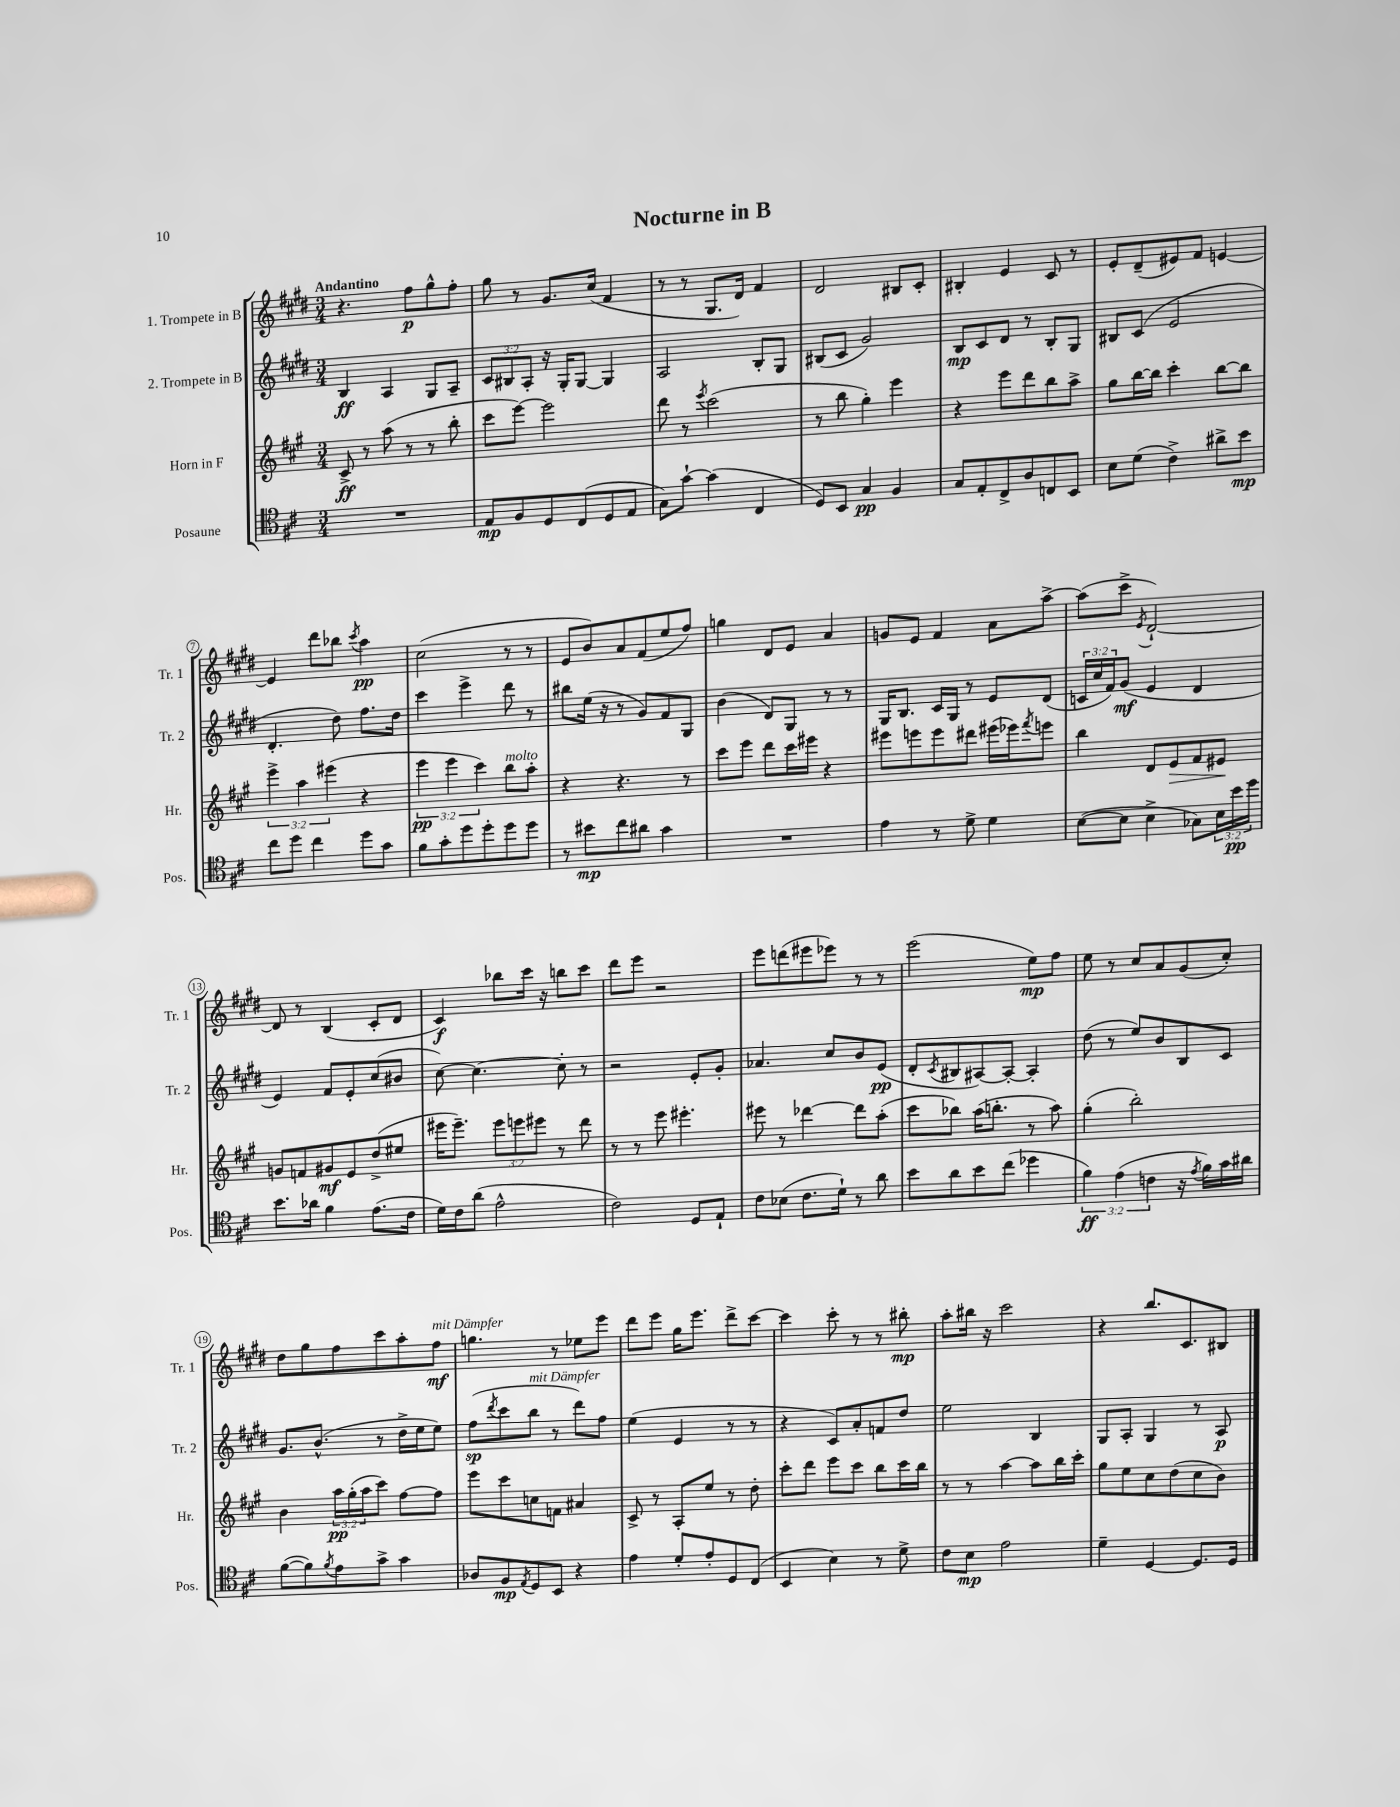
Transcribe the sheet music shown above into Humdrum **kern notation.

**kern	**kern	**kern	**kern
*staff4	*staff3	*staff2	*staff1
*clefC4	*clefG2	*clefG2	*clefG2
*k[f#c#]	*k[f#c#g#]	*k[f#c#g#d#]	*k[f#c#g#d#]
*M3/4	*M3/4	*M3/4	*M3/4
2.r	8c#^	4B	4.r
.	8r	.	.
.	(8aa	4A	.
.	8r	.	8ff#
.	8r	8G#	8gg#^^
.	8bb'	8A~	8ff#'
=	=	=	=
8E	8ccc#	12c#	8gg#
.	.	12B#	.
8F#	[8eee)	.	8r
.	.	12A'	.
8D	2eee]	16r	8.g#
.	.	16G#'	.
(8C#	.	[8G#	.
.	.	.	(16cc#
8D	.	4G#]	4f#
8E	.	.	.
=	=	=	=
8G)	8ddd	2A	8r
[8g`	8r	.	8r
.	8qeee	.	.
(4g]	(2ccc#	.	8.G#
.	.	.	16d#)
4C#	.	8B'	4f#
.	.	8G#	.
=	=	=	=
8D)	8r	(8B#	2d#
8BB	8bb	8c#	.
4G	4gg#')	2g#)	.
4F#	4eee	.	8B#
.	.	.	8c#'
=	=	=	=
8G	4r	8B	4B#'
8E'	.	8c#	.
8C#^	8eee	8d#	4e
8A	8ddd	8r	.
8C	8bb	8B'	8c#
8BB	8aa^	8G#	8r
=	=	=	=
8B	8gg#	8B#	8e'
(8d	[16bb	(8c#	(8d#~
.	16bb]	.	.
4c#^)	4ccc#'	2e	8e#)
.	.	.	8f#
8a#^	[8bb	.	[4e
8b	8bb]	.	.
=	=	=	=
8cc#	6eee^	4.d#'	4e]
8dd	.	.	.
.	6aa	.	.
4cc#	.	.	8ddd#
.	(6eee#	.	.
.	.	8dd#)	8bb-
.	.	.	8qccc#
8dd	4r	8.ff#	4aa
8g	.	.	.
.	.	16dd#	.
=	=	=	=
8f#	6eee	4ccc#	(2cc#
8g'	.	.	.
.	6eee	.	.
8dd	.	4eee^	.
.	6ccc#)	.	.
8dd'	.	.	.
8dd	8bb	8ddd#	8r
8dd	8aa'	8r	8r
=	=	=	=
8r	4r	8bb#	8e
8b#	.	(16ee	8b)
.	.	16r	.
8cc#	4.r	8r	8a
8a#	.	8g#)	(8f#
4g	.	8f#	8ee
.	8r	8G#	8ff#)
=	=	=	=
2.r	8ccc#	(4b	4gg
.	8eee	.	.
.	8ddd	8d#)	8d#
.	16ccc#	8G#	8e
.	16eee#	.	.
.	4r	8r	4a
.	.	8r	.
=	=	=	=
4e	8eee#	16G#	8g
.	.	8.B	.
.	8eee	.	8e
8r	8eee	16c#	4f#
.	.	16G#	.
8d^	8ddd#	8r	.
4d	(16eee#	8e	8a
.	16eee-)	.	.
.	8qfff#	.	.
.	8eee	(8d#	[8aa^
=	=	=	=
([8B	4bb	24c	(8aa]
.	.	24cc#	.
.	.	24f#)	.
8B]	.	(8g#	8ccc#^
.	.	.	8qe
4B^	8d	4e	[2d#`)
.	8e	.	.
8G-)	8f#	4d#	.
24B	8e#	.	.
24b	.	.	.
24dd	.	.	.
=	=	=	=
8.b	8g	4e)	8d#]
.	8f	.	8r
16a-	.	.	.
4f#	8g#	8f#	(4B
.	8e	8e'	.
(8.e	(8dd^	(8cc#	8c#'
.	8ee#	8b#	8d#
16c#	.	.	.
=	=	=	=
16d)	16eee#	[8cc#)	4c#)
16c#	8.eee#~)	.	.
(8a	.	4.cc#_	.
2e^^	12eee#	.	8bb-
.	12eee	.	.
.	.	.	16ccc#
.	12eee#	.	.
.	.	.	16r
.	8r	8cc#']	8bb
.	8ddd	8r	8ccc#
=	=	=	=
2c#)	8r	2r	8ddd#
.	8r	.	8eee
.	8eee	.	2r
.	4.eee#'	.	.
8D	.	8e'	.
8E`	.	8g#'	.
=	=	=	=
8c#	8eee#	4.a-	8eee
(8B-	8r	.	(8ddd
8.c#	[4ddd-	.	8eee#
.	.	8cc#	8eee-)
16d`)	.	.	.
8r	8ddd-]	8b	8r
8a	(8aa'	(8e	8r
=	=	=	=
8b	8ccc#	8d#'	(2eee
.	.	8qc#	.
8a	8bb-)	8B#	.
8b	(16aa	[8A#)	.
.	8.bb'	.	.
(8cc#	.	8A#'_	.
4dd-	8r	4A#']	8ee)
.	8aa)	.	8ff#
=	=	=	=
6f#)	(4gg#'	(8dd#	8ee
.	.	8r	8r
(6e	.	.	.
.	2bb')	8ee)	8cc#
6c	.	.	.
.	.	8b	8a
16r	.	8B	(8g#
8qe	.	.	.
16f#)	.	.	.
16g	.	8c#	8cc#')
16a#	.	.	.
=	=	=	=
([8f#	4b	8.g#	8dd#
8f#])	.	.	8gg#
.	.	(8.b^^	.
8qf#	.	.	.
8e	24aa	.	8ff#
.	(24gg#'	.	.
.	24aa	.	.
8g^	8ccc#)	8r	8ccc#
4g	[8ff#	16dd#^	8aa'
.	.	16ee	.
.	8ff#]	8ee)	8ff#
=	=	=	=
8A-	8eee	(8ff#	4.gg
.	.	8qddd#	.
8F#	8ccc#	8ccc#	.
8qE	.	.	.
8D	8cc	8bb	.
8BB	8f	8r	8r
4r	4a#	8ddd#)	8ee-
.	.	8ff#	8eee
=	=	=	=
4e	8c#^	(4ee	8ddd#
.	8r	.	8eee
8d'	8A'	4e	16gg#
.	.	.	8.eee
8e'	8ee	.	.
8D	8r	8r	8ddd#^
(8C#	8dd'	8r	[8ccc#
=	=	=	=
4BB	8ccc#'	4r	4ccc#]
.	8ddd	.	.
4B)	8eee	8c#)	8ccc#'
.	8ccc#	8a'	8r
8r	8bb	8f	8r
8d^	16ccc#	8dd#	8bb#'
.	16bb	.	.
=	=	=	=
8c#	8r	2ee	8aa'
8B	8r	.	16bb#
.	.	.	16r
2e	[4aa	.	2ccc#
.	8aa]	4B	.
.	16bb	.	.
.	16ccc#'	.	.
=	=	=	=
4d~	8gg#	8G#	4r
.	8ee	8A'	.
[4D	8cc#	4G#	8.bb
.	(8dd	.	.
.	.	.	8.c#
8.D]	8cc#	8r	.
.	8b)	8A	8B#
16D	.	.	.
==	==	==	==
*-	*-	*-	*-
